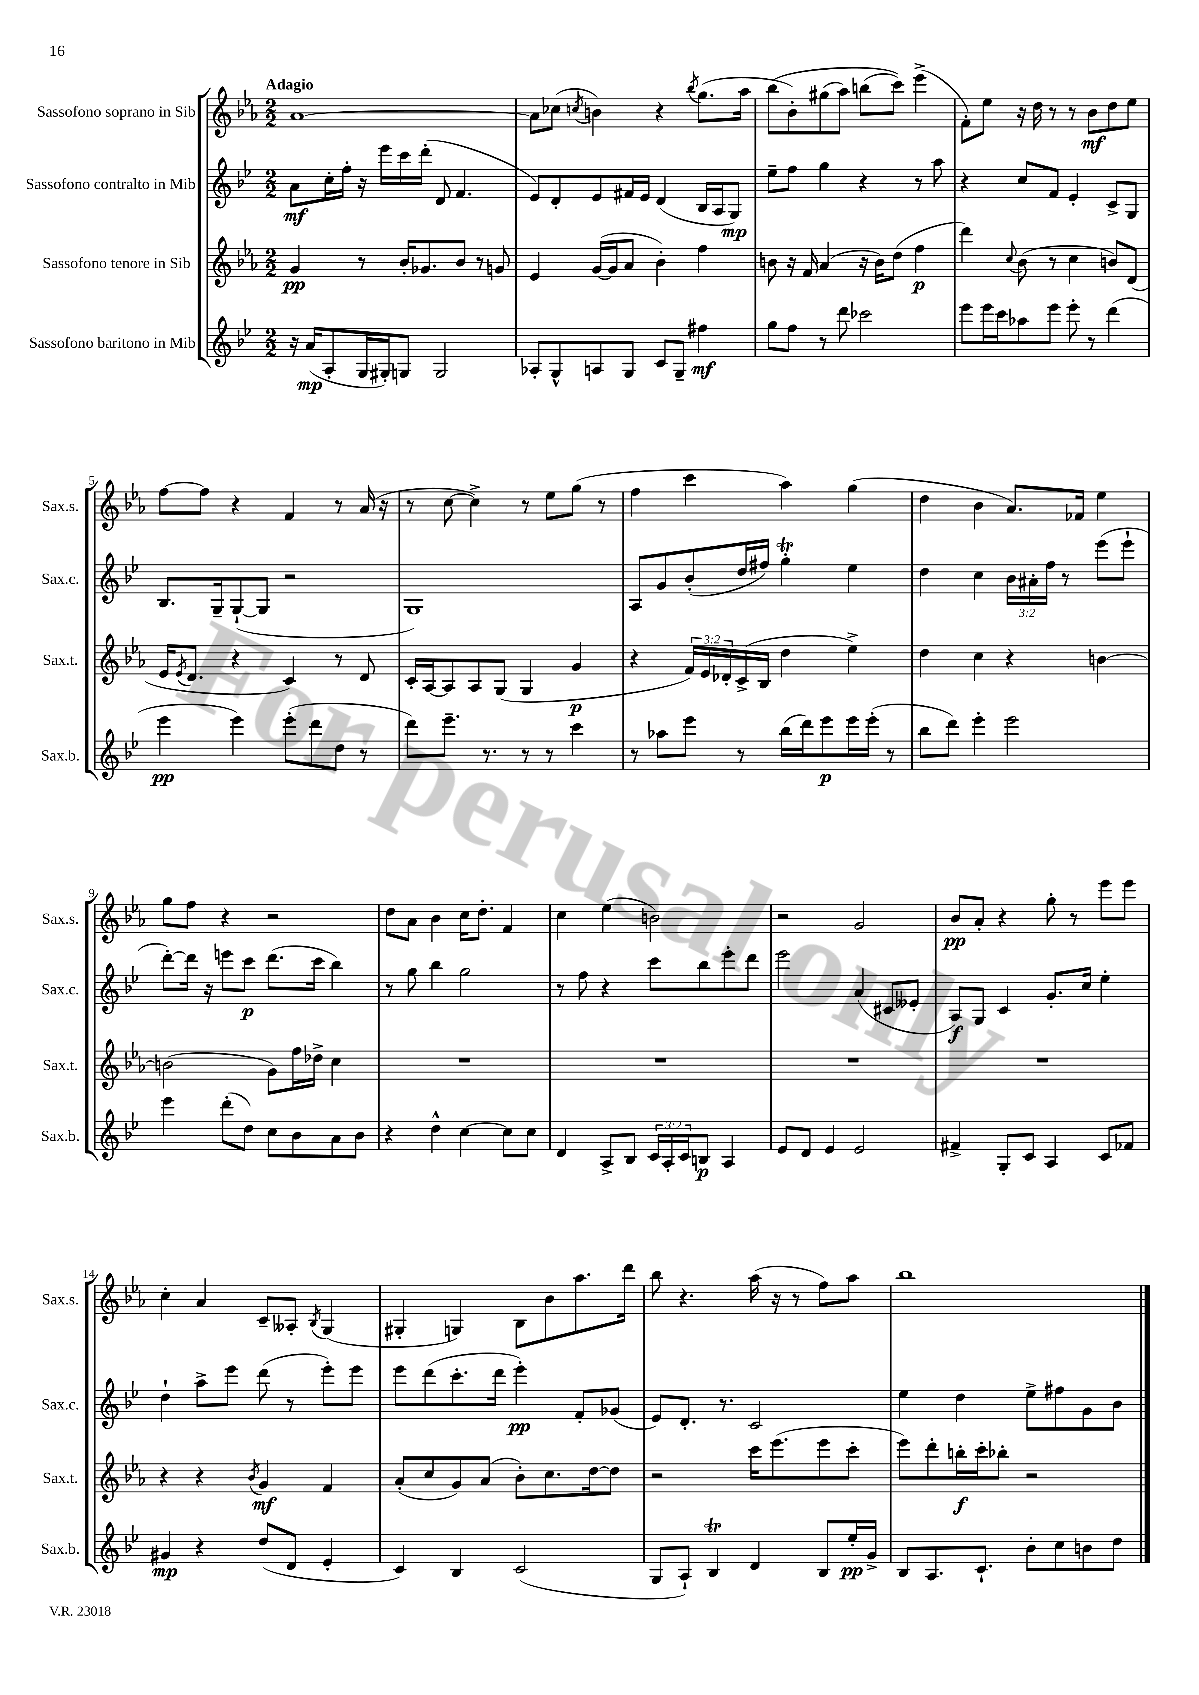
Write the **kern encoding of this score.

**kern	**dynam	**kern	**dynam	**kern	**dynam	**kern	**dynam
*part4	*part4	*part3	*part3	*part2	*part2	*part1	*part1
*staff4	*staff4	*staff3	*staff3	*staff2	*staff2	*staff1	*staff1
*I"Sassofono baritono in Mib	*	*I"Sassofono tenore in Sib	*	*I"Sassofono contralto in Mib	*	*I"Sassofono soprano in Sib	*
*I'Sax.b.	*	*I'Sax.t.	*	*I'Sax.c.	*	*I'Sax.s.	*
*clefG2	*	*clefG2	*	*clefG2	*	*clefG2	*
*k[b-e-]	*	*k[b-e-a-]	*	*k[b-e-]	*	*k[b-e-a-]	*
*M2/2	*	*M2/2	*	*M2/2	*	*M2/2	*
=1	=1	=1	=1	=1	=1	=1	=1
!	!	!	!	!	!	!LO:TX:a:B:t=Adagio	!
16r	.	4g/	pp	8a\L	mf	[1a-	.
(16a/KL	mp	.	.	.	.	.	.
8A'/	.	.	.	16cc'\L	.	.	.
.	.	.	.	16ff'\JJ	.	.	.
16G/L	.	8r	.	16r	.	.	.
16G#X'/J)	.	.	.	16eee-\LL	.	.	.
8Gn/J	.	16b-'/KL	.	16ccc\	.	.	.
.	.	8.g-X/	.	(16ddd'\JJ	.	.	.
2G/	.	.	.	8d/	.	.	.
.	.	8b-/J	.	4.f/	.	.	.
.	.	8r	.	.	.	.	.
.	.	8gn/	.	.	.	.	.
=2	=2	=2	=2	=2	=2	=2	=2
8A-X'/L	.	4e-/	.	8e-/L)	.	8a-\L]	.
8G^^/	.	.	.	8d'/	.	(8cc-X\J	.
.	.	.	.	.	.	8qccn/	.
8An/	.	([16g/LL	.	8e-/	.	4bn\)	.
.	.	16g/J]	.	.	.	.	.
8G/J	.	8a-/J	.	16f#X/L	.	.	.
.	.	.	.	16e-/JJ	.	.	.
8c/L	.	4b-'\)	.	(4d/	.	4r	.
8G~/J	.	.	.	.	.	.	.
.	.	.	.	.	.	8qbb-/	.
4ff#X\	mf	4ff\	.	16B-/LL	.	(8.gg\L	.
.	.	.	.	16A/J	.	.	.
.	.	.	.	8G/J)	mp	.	.
.	.	.	.	.	.	16aa-\Jk	.
=3	=3	=3	=3	=3	=3	=3	=3
8gg\L	.	8bn\	.	8ee-~\L	.	(8bb-\L	.
8ff\J	.	16r	.	8ff\J	.	8b-'\)	.
.	.	16f/	.	.	.	.	.
8r	.	(4a-/	.	4gg\	.	(8gg#X\	.
8ddd\	.	.	.	.	.	8aa-\J)	.
2ccc-X\	.	16r	.	4r	.	(8bbn\L	.
.	.	16b\KL)	.	.	.	.	.
.	.	(8dd\J	.	.	.	8ccc\J))	.
.	.	4ff\	p	8r	.	(4eee-^\	.
.	.	.	.	8aa\	.	.	.
=4	=4	=4	=4	=4	=4	=4	=4
8eee-\L	.	4ddd\)	.	4r	.	8f'\L)	.
16eee-\L	.	.	.	.	.	8ee-\J	.
16ccc\J	.	.	.	.	.	.	.
.	.	8qqcc/	.	.	.	.	.
8aa-X\	.	(8b-\	.	8cc/L	.	16r	.
.	.	.	.	.	.	16dd\	.
8eee-\J	.	8r	.	8f/J	.	8r	.
8eee-'\	.	4cc\	.	4e-'/	.	8r	.
8r	.	.	.	.	.	8b-\L	mf
(4ddd\	.	8bn/L)	.	8c^/L	.	8dd\	.
.	.	(8d/J	.	8G/J	.	8ee-\J	.
!!LO:LB:g=z
=5	=5	=5	=5	=5	=5	=5	=5
4eee-\	pp	16e-/KL	.	8.B-/L	.	[8ff\L	.
.	.	8qe-/	.	.	.	.	.
.	.	8.d/J	.	.	.	.	.
.	.	.	.	.	.	8ff\J]	.
.	.	.	.	16G~/k	.	.	.
4eee-\)	.	4r	.	([8G`/	.	4r	.
.	.	.	.	8G/J]	.	.	.
(8eee-'\L	.	4c/)	.	2r	.	4f/	.
8ddd\	.	.	.	.	.	.	.
8dd\J	.	8r	.	.	.	8r	.
8r	.	8d/	.	.	.	(16a-/	.
.	.	.	.	.	.	16r	.
=6	=6	=6	=6	=6	=6	=6	=6
8ddd\L)	.	16c'/LL	.	1G)	.	8r	.
.	.	[16A-/J	.	.	.	.	.
8.eee-~\J	.	8A-/]	.	.	.	[8cc\	.
.	.	8A-/	.	.	.	4cc^\])	.
8.r	.	.	.	.	.	.	.
.	.	(8G/J	.	.	.	.	.
8r	.	4G/	.	.	.	8r	.
8r	.	.	.	.	.	8ee-\L	.
4ccc\	.	4g/	p	.	.	(8gg\J	.
.	.	.	.	.	.	8r	.
=7	=7	=7	=7	=7	=7	=7	=7
8r	.	4r	.	8A/L	.	4ff\	.
8aa-X\L	.	.	.	8g/	.	.	.
8eee-\J	.	24f/LL)	.	(8b-'/	.	4ccc\	.
.	.	24e-/	.	.	.	.	.
.	.	24d-X'/	.	.	.	.	.
8r	.	(16c^/	.	16dd/L	.	.	.
.	.	16B-/JJ	.	16ff#X/JJ)	.	.	.
(16bb-\LL	.	4dd\	.	4ggT'\	.	4aa-\)	.
16ddd\J)	.	.	.	.	.	.	.
8eee-\	p	.	.	.	.	.	.
16eee-\L	.	4ee-^\)	.	4ee-\	.	(4gg\	.
(16eee-'\JJ	.	.	.	.	.	.	.
8r	.	.	.	.	.	.	.
=8	=8	=8	=8	=8	=8	=8	=8
8bb-\L	.	4dd\	.	4dd\	.	4dd\	.
8ddd\J)	.	.	.	.	.	.	.
4eee-'\	.	4cc\	.	4cc\	.	4b-\	.
2eee-\	.	4r	.	24b-\LL	.	8.a-/L)	.
.	.	.	.	24a#X'\	.	.	.
.	.	.	.	24ff\JJ	.	.	.
.	.	.	.	8r	.	.	.
.	.	.	.	.	.	16f-X/Jk	.
.	.	[4bn\	.	(8eee-\L	.	4ee-\	.
.	.	.	.	8eee-`\J	.	.	.
!!LO:LB:g=z
=9	=9	=9	=9	=9	=9	=9	=9
4eee-\	.	(2bn\]	.	[8ddd'\L)	.	8gg\L	.
.	.	.	.	16ddd\Jk]	.	8ff\J	.
.	.	.	.	16r	.	.	.
(8ddd'\L	.	.	.	8eeen\L	.	4r	.
8dd\J)	.	.	.	8ccc\J	p	.	.
8cc\L	.	8g\L)	.	(8.ddd\L	.	2r	.
8b-\	.	16ff\L	.	.	.	.	.
.	.	16dd-X^\JJ	.	16ccc\Jk	.	.	.
8a\	.	4cc\	.	4bb-\)	.	.	.
8b-\J	.	.	.	.	.	.	.
=10	=10	=10	=10	=10	=10	=10	=10
4r	.	1r	.	8r	.	8dd\L	.
.	.	.	.	8gg\	.	8a-\J	.
4dd^^\	.	.	.	4bb-\	.	4b-\	.
[4cc\	.	.	.	2gg\	.	16cc\KL	.
.	.	.	.	.	.	8.dd'\J	.
8cc\L]	.	.	.	.	.	4f/	.
8cc\J	.	.	.	.	.	.	.
=11	=11	=11	=11	=11	=11	=11	=11
4d/	.	1r	.	8r	.	4cc\	.
.	.	.	.	8ff\	.	.	.
8A^/L	.	.	.	4r	.	(4ee-\	.
8B-/J	.	.	.	.	.	.	.
24c/LL	.	.	.	8ccc\L	.	2bn\)	.
24A'/	.	.	.	.	.	.	.
24c/J	.	.	.	.	.	.	.
8Bn/J	p	.	.	8bb-\	.	.	.
4A/	.	.	.	8eee-'\	.	.	.
.	.	.	.	8ddd\J	.	.	.
=12	=12	=12	=12	=12	=12	=12	=12
8e-/L	.	1r	.	2eee-\	.	2r	.
8d/J	.	.	.	.	.	.	.
4e-/	.	.	.	.	.	.	.
2e-/	.	.	.	(4a/	.	2g/	.
.	.	.	.	8c#X/L	.	.	.
.	.	.	.	8e--X'/J	.	.	.
=13	=13	=13	=13	=13	=13	=13	=13
4f#X^/	.	1r	.	8A/L)	f	8b-/L	pp
.	.	.	.	8G/J	.	8a-'/J	.
8G'/L	.	.	.	4c/	.	4r	.
8c/J	.	.	.	.	.	.	.
4A/	.	.	.	8.g'/L	.	8gg'\	.
.	.	.	.	.	.	8r	.
.	.	.	.	16cc/Jk	.	.	.
8c/L	.	.	.	4ee-'\	.	8eee-\L	.
8f-X/J	.	.	.	.	.	8eee-\J	.
!!LO:LB:g=z
=14	=14	=14	=14	=14	=14	=14	=14
4g#X/	mp	4r	.	4dd`\	.	4cc'\	.
4r	.	4r	.	8aa^\L	.	4a-/	.
.	.	.	.	8eee-\J	.	.	.
.	.	8qb-/	.	.	.	.	.
(8dd/L	.	4g/	mf	(8ddd\	.	8c~/L	.
8d/J	.	.	.	8r	.	8A--X'/J	.
.	.	.	.	.	.	8qB-/	.
4e-'/	.	4f/	.	8eee-'\L)	.	(4G/	.
.	.	.	.	8eee-\J	.	.	.
=15	=15	=15	=15	=15	=15	=15	=15
4c/)	.	(8a-'/L	.	8eee-\L	.	4G#X'/	.
.	.	8cc/	.	(8ddd\	.	.	.
4B-/	.	8g/)	.	8.ccc'\	.	4Gn/)	.
.	.	(8a-/J	.	.	.	.	.
.	.	.	.	16ddd\Jk	.	.	.
(2c/	.	8b-'\L)	.	4eee-'\)	pp	8B-\L	.
.	.	8.cc\	.	.	.	8b-\	.
.	.	.	.	8f'/L	.	8.aa-\	.
.	.	[16dd\k	.	.	.	.	.
.	.	8dd\J]	.	(8g-X/J	.	.	.
.	.	.	.	.	.	16ddd\Jk	.
=16	=16	=16	=16	=16	=16	=16	=16
8G/L	.	2r	.	8e-/L)	.	8bb-\	.
8A`/J)	.	.	.	8.d'/J	.	4.r	.
4B-T/	.	.	.	.	.	.	.
.	.	.	.	8.r	.	.	.
4d/	.	16ccc\KL	.	2c/	.	(16aa-\	.
.	.	(8.eee-\	.	.	.	16r	.
.	.	.	.	.	.	8r	.
8B-/L	.	8eee-\	.	.	.	8ff\L)	.
16ee-'/L	pp	8ccc'\J	.	.	.	8aa-\J	.
16g^/JJ	.	.	.	.	.	.	.
=17	=17	=17	=17	=17	=17	=17	=17
8B-/L	.	8eee-\L)	.	4ee-\	.	1bb-	.
8.A/	.	8ddd'\	.	.	.	.	.
.	.	16bbn'\L	f	4dd\	.	.	.
8.c`/J	.	16ccc'\J	.	.	.	.	.
.	.	8bb-X'\J	.	.	.	.	.
8b-'\L	.	2r	.	8ee-^\L	.	.	.
8cc\	.	.	.	8ff#X\	.	.	.
8bn\	.	.	.	8g\	.	.	.
8dd\J	.	.	.	8b-\J	.	.	.
==	==	==	==	==	==	==	==
*-	*-	*-	*-	*-	*-	*-	*-
